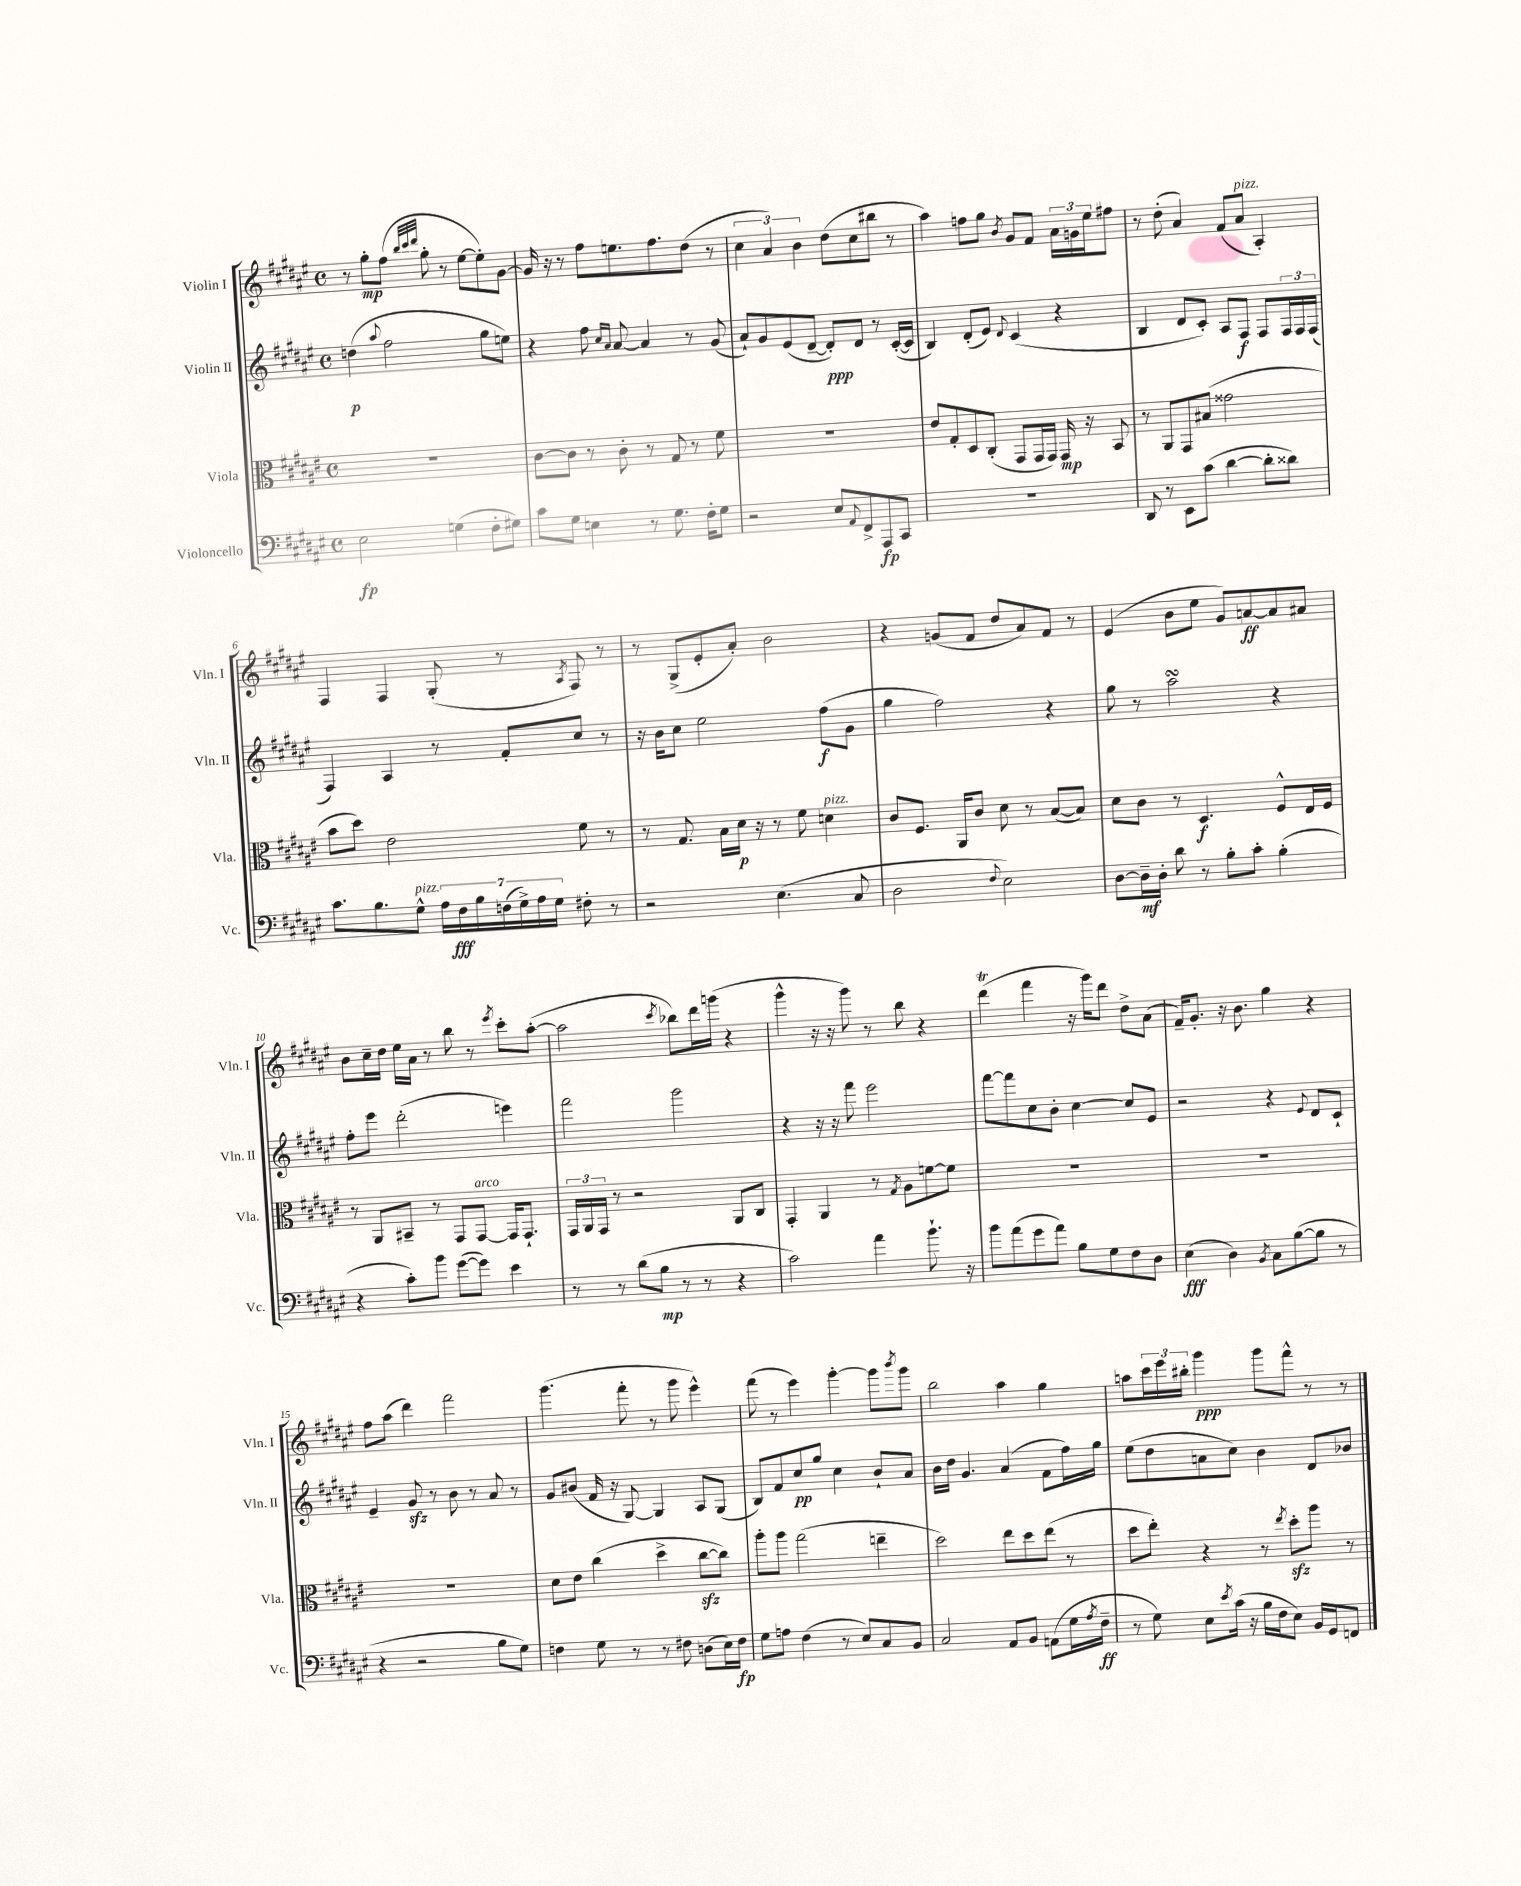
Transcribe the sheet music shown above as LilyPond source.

<<
\new StaffGroup <<
\new Staff = "s0" \with { instrumentName = "Violin I" shortInstrumentName = "Vln. I" } {
    \clef treble \key fis \major \defaultTimeSignature \time 4/4
    r8 gis''8-.\mp fis''8( \grace { b''32 cis'''32 dis'''32 } gis''8-. r8 eis''8~ eis''8-.) gis'8~ |
    gis'16 r16 r8 fis''8 e''8. fis''8. dis''8( r8 |
    \tuplet 3/2 { cis''4 ais'4) b'4 } dis''8( cis''8 bis''8 r8 |
    ais''4) f''8 gis''8 \acciaccatura { b'8 } gis'8 fis'8 \tuplet 3/2 { ais'16 g'16 eis''16 } fis''8 |
    r8 dis''8-.( ais'4) fis'8( ais'8^\markup { \italic "pizz." } ais4-.) |
    fis4 fis4 gis8-.( r8 \acciaccatura { ais8 } fis8) r8 |
    r8 gis8->( eis'8-. ais'8-.) b'2 |
    r4 g'8( fis'8 dis''8 ais'8) fis'8 r8 |
    eis'4( b'8 eis''8 gis'8) a'8~\ff a'8 ais'8 |
    b'8 cis''16-- dis''16 eis''16 ais'16 r8 b''8 r8 \acciaccatura { eis'''8 } cis'''8-. ais''8~-.( |
    ais''2 \acciaccatura { cis'''8 } bes''8) dis'''16 g'''16( r4 |
    gis'''4-^ r16 r16 gis'''8) r8 b''8 r4 |
    dis'''4\trill( fis'''4 r16 gis'''16) dis'''8 dis''8-> ais'8( |
    fis'16--) gis'8.-. r16 b'8. gis''4 r4 |
    fis''8 ais''8( dis'''4) fis'''2 |
    gis'''4.( fis'''8-. r8 gis'''8 eis'''4-^) |
    fis'''8( r8 eis'''4) gis'''4~-. gis'''8 \acciaccatura { b'''8 } gis'''8 |
    b''2 ais''4 gis''4 |
    a''8 \tuplet 3/2 { cis'''16 eis'''16 bis''16-. } gis'''4\ppp gis'''8 fis'''8-^ r8 r8 \bar "|." |
}
\new Staff = "s1" \with { instrumentName = "Violin II" shortInstrumentName = "Vln. II" } {
    \clef treble \key fis \major \defaultTimeSignature \time 4/4
    d''4\p( \appoggiatura { ais''8 } fis''2 gis''8 e''8) |
    r4 fis''8 \grace { cis''16 ais'16 } ais'8~ ais'4 r8 gis'8( |
    ais'8-!) gis'8 eis'8( dis'8~-- dis'8-.\ppp) dis'8 r8 cis'16~-.( cis'16 |
    b4) dis'8-.( eis'8) \appoggiatura { dis'8 } cis'4( r4 |
    b4 dis'8 cis'8-.) ais8 fis8\f fis8 \tuplet 3/2 { fis16 fis16 fis16( } |
    fis4) ais4 r8 fis'8-. cis''8 r8 |
    r16 b'16 cis''8 eis''2 fis''8\f( gis'8 |
    gis''4 fis''2) r4 |
    gis''8 r8 ais''2\turn r4 |
    fis''8-. eis'''8 dis'''2-.( e'''4) |
    fis'''2 gis'''2 |
    r4 r16 r16 fis'''8 eis'''2 |
    fis'''8~ fis'''8 cis''8 b'8-. cis''4~ cis''8 eis'8 |
    r2 r4 \appoggiatura { eis'8 } dis'8 cis'8-! |
    eis'4-- gis'8\sfz r8 b'8 r8 ais'8 r8 |
    gis'8 bis'8( fis'16 r16 gis8~) gis4 ais8 gis8( |
    b8) fis'8 cis''8\pp gis''8 cis''4 b'8-! ais'8 |
    b'16 dis''16 gis'4. ais'4( fis'8 fis''16) gis''16 |
    eis''8( dis''8 a'8 cis''8) b'4 dis'8 bes'8 \bar "|." |
}
\new Staff = "s2" \with { instrumentName = "Viola" shortInstrumentName = "Vla." } {
    \clef alto \key fis \major \defaultTimeSignature \time 4/4
    R1 |
    cis'8~ cis'8 r8 cis'8-. r8 gis8 r8 fis'8 |
    R1 |
    eis'8 gis8-. dis8 cis8-.( gis,8 gis,16 gis,16) gis,16\mp r16 b,8 |
    r8 ais,8 gis,8 bis8( gisis'2 |
    b'8 dis''8) eis'2 fis'8 r8 |
    r8 gis8. b16 dis'16\p r16 r8 fis'8 d'4^\markup { \italic "pizz." } |
    cis'8 fis8. ais,16 cis'8 dis'8 r8 b8~( b8) |
    dis'8 cis'8 r8 dis4.\f fis8-^ eis16 fis16 |
    r8 ais,8 bis,8-- r8 gis,8 gis,8~^\markup { \italic "arco" } gis,16 gis,8.-! |
    \tuplet 3/2 { gis,16 ais,16 gis,16 } r8 r2 ais,8 cis8 |
    gis,4-. ais,4 r8 \acciaccatura { gis8 } ais8 f'8~ f'8 |
    R1 |
    R1 |
    R1 |
    dis'8 eis'8 cis''4( dis''4-> cis''8~\sfz cis''8) |
    ais''8-. ais''8 gis''2( e''4-- |
    dis''2) eis''8 dis''8 eis''8( r8 |
    dis''8 eis''8-.) r4 r8 \acciaccatura { eis''8 } dis''8-.\sfz ais''8 r8 \bar "|." |
}
\new Staff = "s3" \with { instrumentName = "Violoncello" shortInstrumentName = "Vc." } {
    \clef bass \key fis \major \defaultTimeSignature \time 4/4
    eis2\fp g4( fis8-. gis8) |
    cis'8 gis8 e4 r8 gis8. fis16-. gis8 |
    r2 eis8 \appoggiatura { ais,8 } fis,8-> ais,,8\fp cis,8 |
    R1 |
    dis,8 r8 eis,8 cis'8( dis'4~ dis'8-. disis'8) |
    cis'8. b8. gis8-^^\markup { \italic "pizz." } \tuplet 7/4 { ais16 fis16\fff b16 f16( gis16->) ais16 gis16 } fis8-. r8 |
    r2 eis4.( cis8 |
    dis2 \appoggiatura { fis8 } eis2) |
    dis8~ dis16--\mf dis16-. dis'8 r8 b8-. cis'8-. b4-.( |
    r4 cis'8-.) b'8 gis'8~( gis'8) eis'4 |
    r8 r8 dis'8( b8\mp r8 r8 r4 |
    cis'2) ais'4 b'8.-! r16 |
    b'8 ais'8( gis'8 ais'8) b8 gis8 fis8 dis8 |
    eis4\fff( dis4) \acciaccatura { b,8 } cis8 b8~( b8 r8 |
    r4 r2 b8 gis8) |
    f4 gis8 r8 r8 fis8 d8( eis16) fis16\fp |
    gis8 a8 fis4( r8 eis8) cis8 b,8 |
    cis2 ais,8 b,8 a,8( gis16 \acciaccatura { ais8 } fis16--\ff |
    r8 gis8) eis8 \acciaccatura { eis'8 } cis'16( r16 b16 fis16 eis8) b,16 gis,16 f,8 \bar "|." |
}
>>
>>
